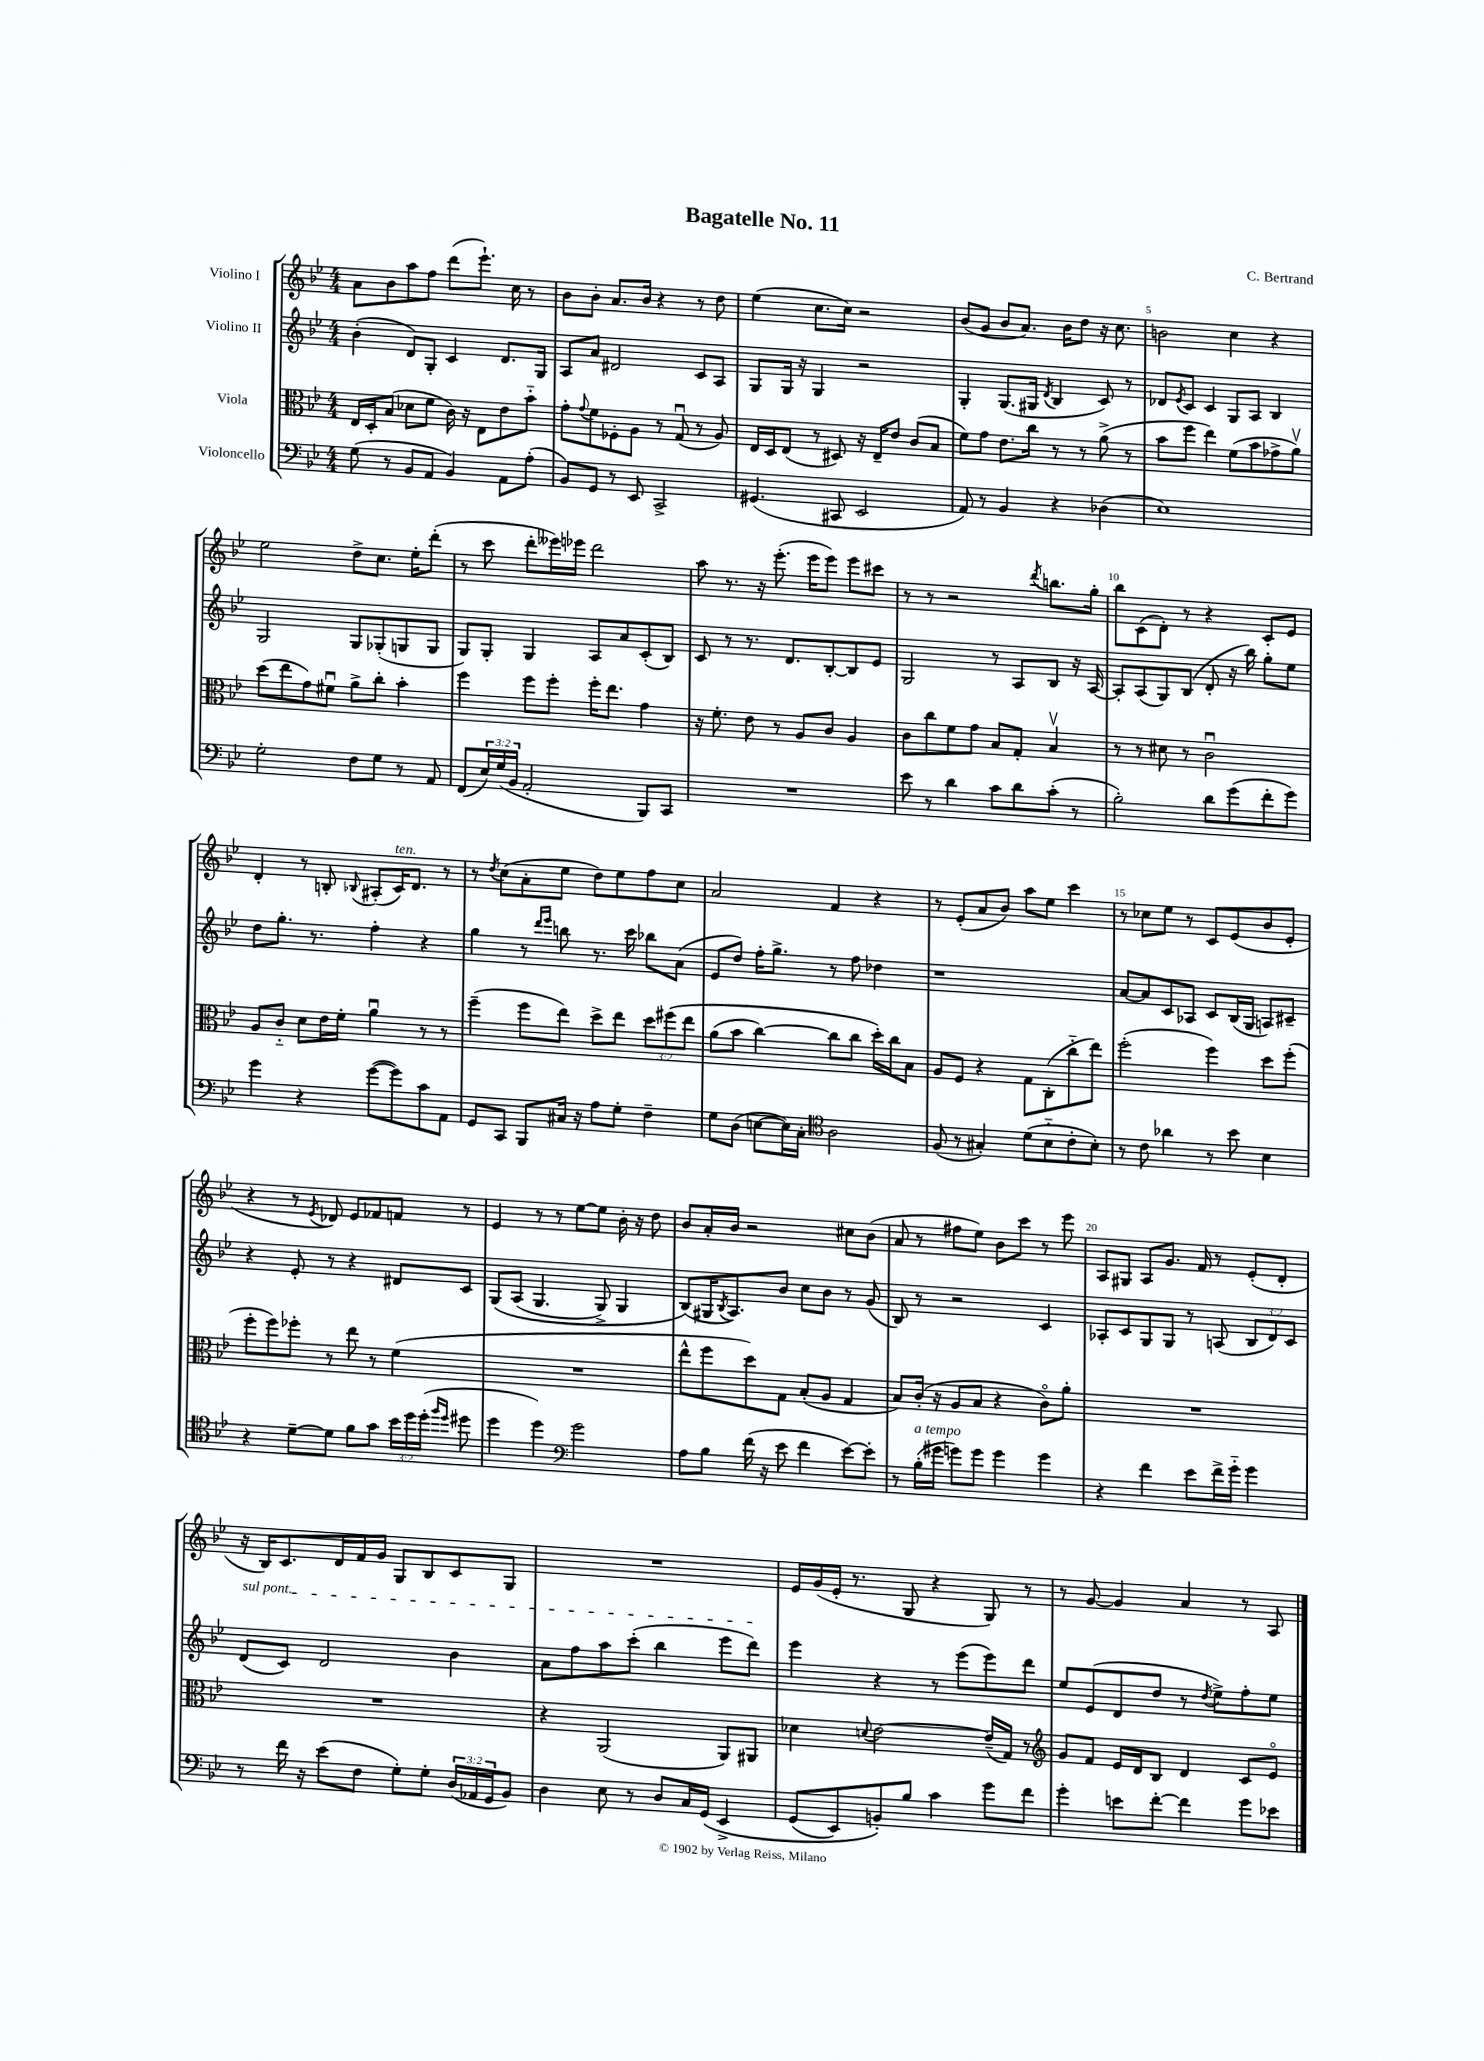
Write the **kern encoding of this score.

**kern	**kern	**kern	**kern
*staff4	*staff3	*staff2	*staff1
*clefF4	*clefC3	*clefG2	*clefG2
*k[b-e-]	*k[b-e-]	*k[b-e-]	*k[b-e-]
*M4/4	*M4/4	*M4/4	*M4/4
(8G\	16E-/LL	(4b-'\	8a\L
.	16D'/J	.	.
8r	(8B-/J	.	8b-\
8BB-/L	8d-\L	8d/L)	8aa\
8AA/J	8f\J	8G'/J	8ff\J
4BB-/)	16c\)	4c/	(8ddd\L
.	16r	.	.
.	8E-\L	.	8.eee-`\J)
8AA\L	8e-\	8.d/L	.
.	.	.	16cc\
(8A'\J	8b-'~\J	.	8r
.	.	16G/Jk	.
=	=	=	=
8BB-/L)	8g'\L	8A/L	8b-\L
.	8qqg/	.	.
8GG/J	8f\	8a/J	8b-'\J
8r	8F-'\	2d#/	8.a/L
8EE-/	8A\J	.	.
.	.	.	16b-/Jk
2CC^/	8r	.	4r
.	(8Gu/	.	.
.	8r	8c/L	8r
.	8A/)	8A/J	8dd\
=	=	=	=
(4.GG#/	16E-/LL	8G/L	(4ee-\
.	16D/J	.	.
.	(8E-/J	16G/Jk	.
.	.	16r	.
.	8r	4G/	8.cc\L
8CC#/	8D#/)	.	.
.	.	.	16cc\Jk)
2EE-/	16r	2r	2r
.	16E-~/LK	.	.
.	8e-/J	.	.
.	(8c/L	.	.
.	8B-/J	.	.
=	=	=	=
8AA/)	8f\L)	4G'/	(8b-/L
8r	8g\J	.	8g/J
4BB-/	8.e-\L	(8.G/L	8b-/L
.	.	.	8.a/J)
.	16cc\Jk	16G#/Jk	.
.	.	8qd/	.
4r	8r	4B-/	.
.	.	.	16b-\LK
.	8r	.	8dd\J
(4D-\	(8a^\	8c/)	16r
.	.	.	8.cc\
.	8r	8r	.
=	=	=	=
1E-)	8b-\L	8d-/L	2b\
.	.	8qe-/	.
.	8ff\J	8c/J	.
.	4ee-\)	4c/	.
.	(8f\L	8G/L	4cc\
.	8b-\	8A/J	.
.	8g-^\	4B-/	4r
.	8av\J)	.	.
=	=	=	=
2G'\	(8dd\L	2G/	2ee-\
.	8ee-\	.	.
.	8g\)	.	.
.	8f#u\J	.	.
8F\L	8a^\L	8G/L	8dd^\L
8G\J	8cc'\J	(8G-'/	8.cc\J
8r	4b-'\	8G/	.
.	.	.	16ee-'\LK
8AA/	.	8G/J	(8ddd'\J
=	=	=	=
(8FF/L	4ff\	8G/L)	8r
24E-/L)	.	8G'/J	8ccc\
(24G/	.	.	.
24BB-/JJ	.	.	.
2AA'/	8ff\L	4G/	8ddd'\L
.	8ff'\J	.	16eee--\L)
.	.	.	16eee-\JJ
.	16ff'\LK	8A/L	2ddd\
.	8.ee-\J	.	.
.	.	8a/	.
8BBB-/L)	4g\	(8c'/	.
8CC/J	.	8B-/J)	.
=	=	=	=
1r	16r	8c/	8aa\
.	8.f'\	.	.
.	.	8r	8.r
.	8e-\	8.r	.
.	.	.	16r
.	8r	.	(8.eee-'\
.	.	8.d/L	.
.	8A/L	.	.
.	.	.	16eee-\LK
.	8c/J	[8B-'/	8eee-\J)
.	4A/	8B-/]	8eee-\L
.	.	8e-/J	8ccc#\J
=	=	=	=
8e-\	8c\L	2G/	8r
8r	8cc\	.	8r
4d\	8f\	.	2r
.	8g\J	.	.
8c\L	8B-/L	8r	.
8d\	8G'/J	8A/L	.
.	.	.	8qddd/
(8c'\J	4B-v/	8B-/J	8.bb\L
8r	.	16r	.
.	.	[16A/	16gg'\Jk
=	=	=	=
2B-'\)	8r	8A'/]L	8bb-\L
.	8r	(8A/	(8c\
.	8d#\	8G/)	8d'\J)
.	8r	(8B-/J	8r
8d\L	2cu\	8d'/	4r
(8g\	.	16r	.
.	.	16bb-\)	.
8f'\	.	8gg'\L	8c'/L
8g\J)	.	8ee-\J	8e-/J
=	=	=	=
4g\	8A/L	8dd\L	4d'/
.	8c'~/J	8.gg'\J	.
4r	8d\L	.	8r
.	.	8.r	.
.	16e-\L	.	8B'/
.	16f'\JJ	.	.
.	.	.	8qqB-/
([8g\L	4au\	4ff'\	(8A#'/L
8g\])	.	.	16c/K)
.	.	.	8.d/J
8c\	8r	4r	.
8AA\J	8r	.	8r
=	=	=	=
8GG/L	(4ff~\	4gg\	8r
.	.	.	8qdd/
8CC/J	.	.	(8cc\L
8BBB-/L	8ff\L	8r	8a'\
.	.	16qqddd/LL	.
.	.	16qqeee-/JJ	.
16C#/Jk	8ee-\J)	8bb\	8ee-\J
16r	.	.	.
8A\L	8dd^\L	8.r	8dd\L)
8G'\J	8ee-\J	.	8ee-\
.	.	16ccc\	.
4F~\	12dd\L	8bb-\L	8ff\
.	&(12ff#\	.	.
.	.	(8a\J	8cc\J
.	12ee-\J	.	.
=	=	=	=
8G\L	(8a\L	8e-/L	2a/
(8D\J	8b-\J	8dd/J)	.
[8E\L	[4cc\)	16ff'\LK	.
.	.	8.gg^\J	.
16E\]L)	.	.	.
16C'\JJ	.	.	.
*clefC4	*	*	*
2A\	8cc\]L	8r	4f/
.	8cc\J	8ff\	.
.	16dd'\LL&)	4dd-\	4r
.	16cc\J	.	.
.	8B-\J	.	.
=	=	=	=
(8F/	8A/L	1r	8r
8r	8F/J	.	(8e-'/L
4G#'/)	4r	.	8a/
.	.	.	8b-/J)
(8d\L	8G\L	.	8aa\L
8B-'~\	(8C'\	.	8ee-\J
8c'\	8cc'~\	.	4ccc\
8B-'\J)	8ee-\J)	.	.
=	=	=	=
8r	(2ff'\	[8a/L	8r
8c\	.	8a/]	8cc-\L
4a-\	.	8c/	8ee-\J
.	.	8A-/J	8r
8r	4ff\)	8c/L	8c/L
8b-\	.	(16B-/L	(8e-/
.	.	16G/JJ	.
4B-\	8dd\L	8A/L)	8b-/
.	(8ff'\J	8c#~/J	8e-'/J
=	=	=	=
4r	8ff'\L	4r	4r
.	8ff\)	.	.
[8d~\L	8ff-'\J	8e-'/	8r
.	.	.	8qe-/
8d\]J	8r	8r	8d-/)
8f\L	8ee-\	4r	8e-/L
8g\J	8r	.	8f-/
24b-\LL	(4f\	8d#/L	8f/J
24dd\	.	.	.
(24dd'\JJ	.	.	.
16qqff/LL	.	.	.
16qqdd/JJ	.	.	.
8dd#\	.	8c/J	8r
=	=	=	=
4dd\	1r	&(8G/L	4e-/
.	.	(8A/J	.
4dd\)	.	4.G/	8r
.	.	.	8r
*clefF4	*	*	*
2g\	.	.	[8ee-\L
.	.	8G^/)	8ee-\]J
.	.	4G/	16b-'\
.	.	.	16r
.	.	.	8dd\
=	=	=	=
8A\L	8ee-^^\L	(8B-/L&)	8b-/L
8B-\J	8ff\	16G#/K	16a'/L
.	.	8qB-/	.
.	.	8.A/)	16b-/JJ
(16f\	8dd\)	.	2r
16r	.	.	.
8e-\	8G\J	8b-/J	.
4f\	(8B-'/L	8cc\L	.
.	8A/J	8b-\J	.
[8e-\L)	4G/	8r	8cc#\L
8e-'\]J	.	(8g/	(8b-\J
=	=	=	=
8r	8B-/L)	8B-/)	8a/
(16B-'\LL	(16c'/Jk	8r	8r
16g#\JJ	16r	.	.
8g\L)	8A/L	2r	8ff#\L
8g\J	8B-/J	.	8ee-\J)
4g\	4r	.	8b-\L
.	.	.	8ccc\J
4g\	8co\L)	4c/	8r
.	8a'\J	.	8eee-\
=	=	=	=
4r	1r	8A-'/L	8A/L
.	.	8c/	8G#/J
4f\	.	8G/	8A/L
.	.	8G/J	8.g/J
8e-\L	.	8r	.
.	.	.	16f/
16f^\L	.	(8A/	8r
16g'~\JJ	.	.	.
4g\	.	12B-/L	(8e-'/L
.	.	12d/)	.
.	.	.	8d'/J
.	.	12c/J	.
=	=	=	=
8r	1r	(8d/L	16r
.	.	.	16B-/LK)
16f\	.	8c/J)	8.c/
16r	.	.	.
(8e-\L	.	2d/	.
.	.	.	16d/L
8F\J	.	.	16f/
.	.	.	16g/JJ
8G'\L)	.	.	8G/L
8G'\J	.	.	8B-/
(24D/LL	.	4b-\	8c/
24AA-/	.	.	.
24GG/J	.	.	.
8BB-/J)	.	.	8G/J
=	=	=	=
4D\	4r	8a\L	1r
.	.	8ff\	.
8E-\	(2AA/	8aa\	.
8r	.	(8ccc'\J	.
8D/L	.	4bb-\	.
16C/L	.	.	.
&(16GG/JJ	.	.	.
4EE-^/	8AA/L)	8eee-\L	.
.	8AA#/J	8ddd\J)	.
=	=	=	=
(8GG/L	4d-\	4eee-\	16e-/LL
.	.	.	(16g/
8EE-/)	.	.	16e-'/JJ
.	.	.	8.r
.	8qqd/	.	.
8BB'/&)	[2e-\	4r	.
8B-/J	.	.	8G/
4c\	.	8r	4r
.	.	(8eee-\L	.
8g\L	(16e-~/]LL	8eee-\)	8G/)
.	16G/JJ)	.	.
8f\J	8r	8ddd\J	8r
=	=	=	=
*	*clefG2	*	*
4g'\	8g/L	8ee-/L	8r
.	8f/J	(8e-/	[8g/
8e\L	16e-/LL	8d/	4g/]
.	16d/J	.	.
[8f'\J	8B-/J	8dd/J	.
4f\]	4d/	8r	4a/
.	.	8qdd/	.
.	.	8ee-^\L)	.
8g\L	8c/L	8ff'\	8r
8e-\J	8e-o/J	8ee-\J	8A/
==	==	==	==
*-	*-	*-	*-
